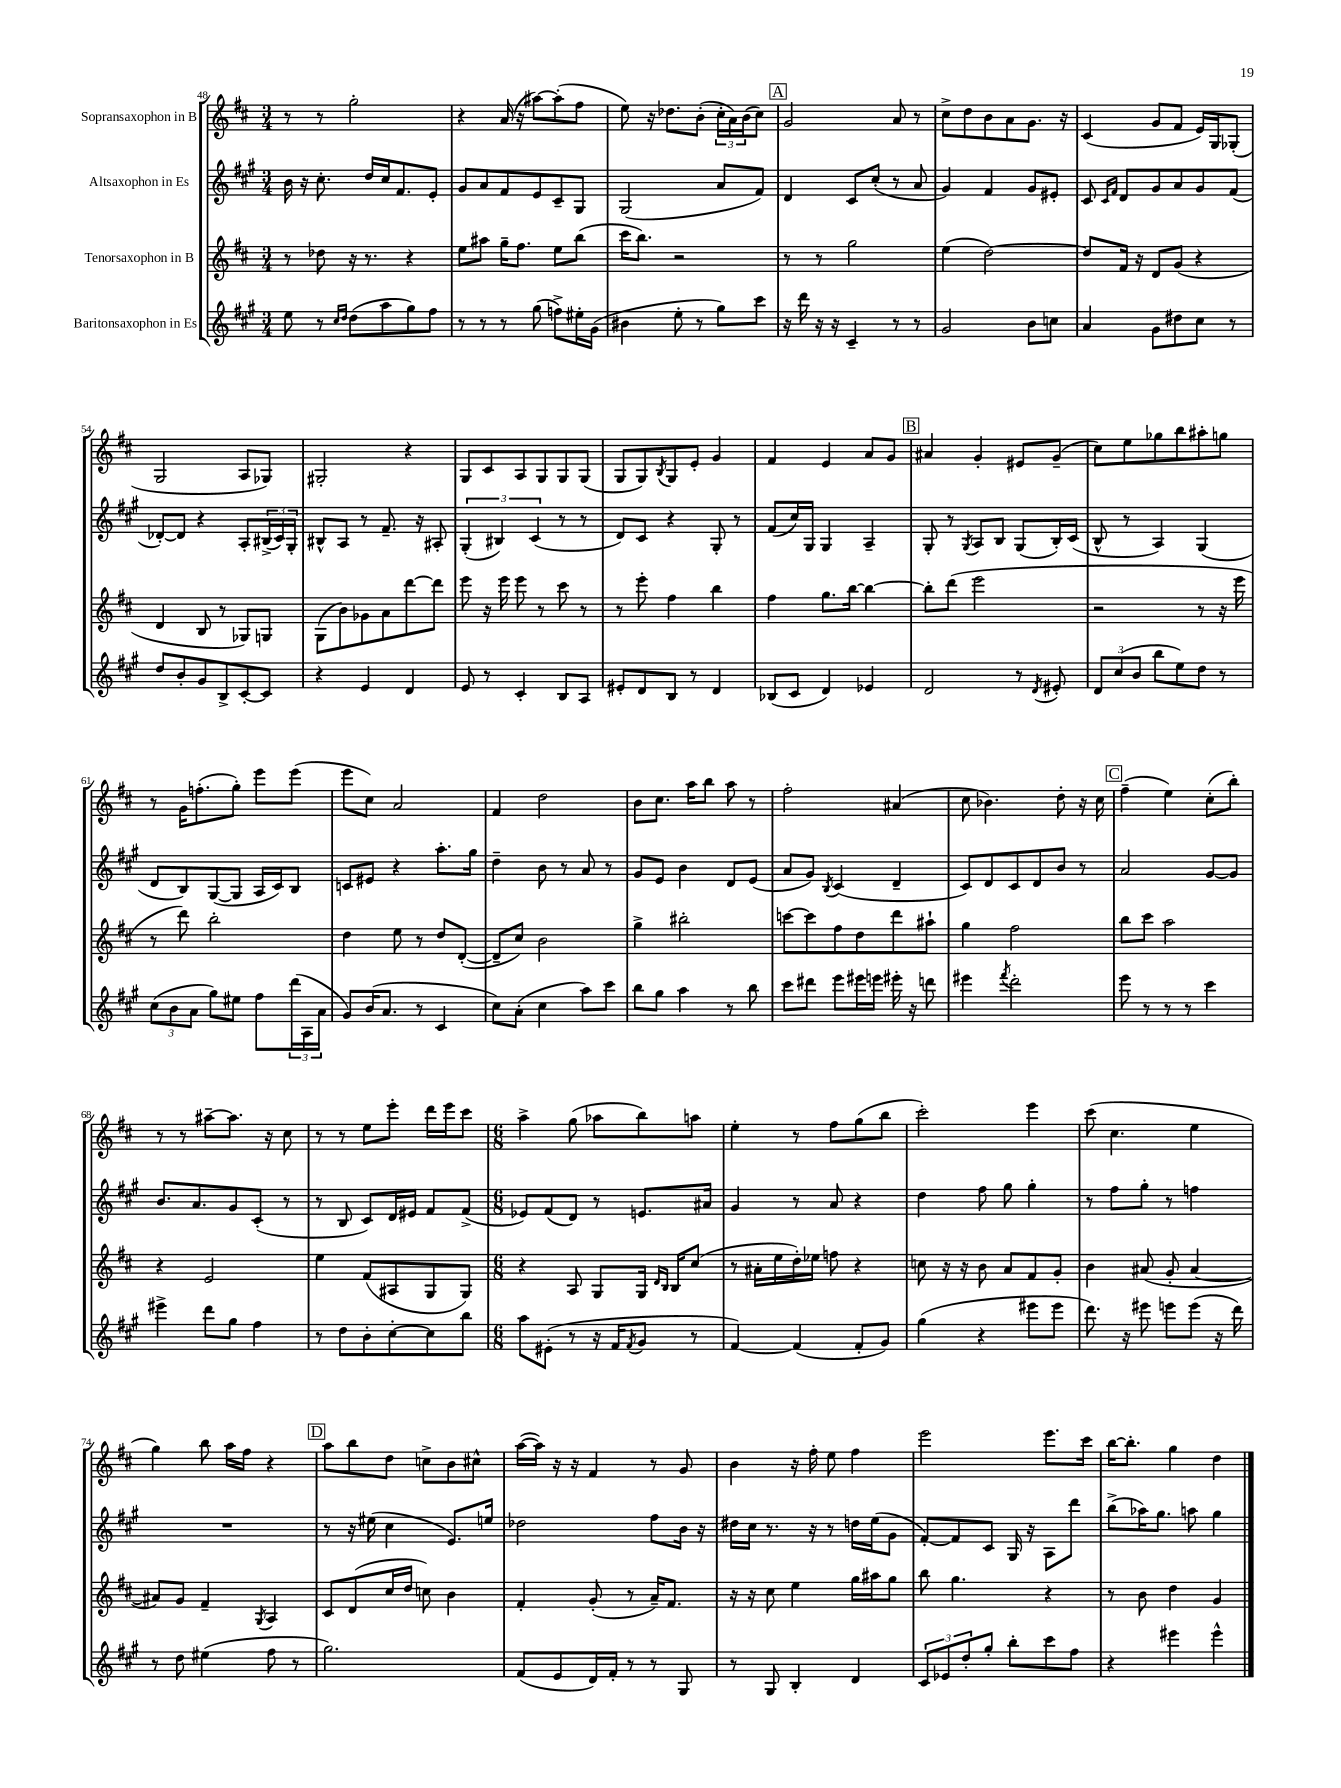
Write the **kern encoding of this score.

**kern	**kern	**kern	**kern
*staff4	*staff3	*staff2	*staff1
*clefG2	*clefG2	*clefG2	*clefG2
*k[f#c#g#]	*k[f#c#]	*k[f#c#g#]	*k[f#c#]
*M3/4	*M3/4	*M3/4	*M3/4
8ee	8r	16b	8r
.	.	16r	.
8r	8dd-	8.cc#'	8r
16qqcc#	.	.	.
16qqdd	.	.	.
(8dd	16r	.	2gg'
.	8.r	16dd	.
8aa	.	16cc#	.
.	.	8.f#	.
8gg#)	4r	.	.
8ff#	.	8e'	.
=	=	=	=
8r	8ee	8g#	4r
8r	8aa#	8a	.
8r	16gg~	8f#	(16a
.	8.ff#	.	16r
(8gg#	.	8e	[8aa#)
8ff^)	8ee	8c#~	(8aa#']
16ee#'	(8bb	8G#	8ff#
(16g#	.	.	.
=	=	=	=
4b#	16ccc#	(2G#	8ee)
.	8.bb)	.	.
.	.	.	16r
.	.	.	8.dd-
8ee'	2r	.	.
8r	.	.	(8b'
8gg#)	.	8a	24cc#'
.	.	.	24a)
.	.	.	(24b
8ccc#	.	8f#)	8cc#)
=	=	=	=
16r	8r	4d	2g
16ddd	.	.	.
16r	8r	.	.
16r	.	.	.
4c#~	2gg	8c#	.
.	.	(8cc#'	.
8r	.	8r	8a
8r	.	8a	8r
=	=	=	=
2g#	(4ee	4g#)	8cc#^
.	.	.	8dd
.	[2dd)	4f#	8b
.	.	.	8a
8b	.	8g#	8.g
8cc	.	8e#'	.
.	.	.	16r
=	=	=	=
4a	8dd]	8c#	(4c#
.	.	16qqc#	.
.	.	16qqf#	.
.	16f#	8d	.
.	16r	.	.
8g#	8d	8g#	8g
8dd#	(8g	8a	8f#
8cc#	4r	8g#	16e)
.	.	.	16G
8r	.	(8f#	(8G-'
=	=	=	=
8dd	4d	[8d-')	2G
8b'	.	8d-]	.
8g#	8B	4r	.
8B^	8r	.	.
[8c#'	8G-)	8A'	8A
8c#]	8G	(24B#^	8G-)
.	.	24c#)	.
.	.	24G#'	.
=	=	=	=
4r	(8G	8B#^^	2G#'
.	8b)	8A	.
4e	8g-	8r	.
.	8a	8.f#~	.
4d	[8ddd	.	4r
.	.	16r	.
.	8ddd]	8A#'	.
=	=	=	=
8e	8eee	(6G#'	8G
8r	16r	.	8c#
.	.	6B#)	.
.	16eee	.	.
4c#'	8eee	.	8A
.	.	(6c#	.
.	8r	.	8G
8B	8ccc#	8r	8G
8A	8r	8r	(8G
=	=	=	=
8e#'	8r	8d)	8G
8d	8eee'	8c#	8G)
.	.	.	8qB
8B	4ff#	4r	8G
8r	.	.	8e'
4d	4bb	8G#'	4g
.	.	8r	.
=	=	=	=
(8B-	4ff#	(8f#	4f#
8c#	.	16cc#)	.
.	.	16G#	.
4d)	8.gg	4G#	4e
.	[16bb	.	.
4e-	4bb_	4A~	8a
.	.	.	8g
=	=	=	=
2d	8bb']	8G#'	4a#
.	(8ddd	8r	.
.	.	8qG#	.
.	2eee	8A	4g'
.	.	8B	.
8r	.	(8G#	8e#
8qd	.	.	.
8e#'	.	16B')	(8g~
.	.	(16c#	.
=	=	=	=
12d	2r	8B^^	8cc#)
(12cc#	.	.	.
.	.	8r	8ee
12b	.	.	.
8bb	.	4A)	8gg-
8ee)	.	.	8bb
8dd	8r	(4G#	8aa#'
8r	16r	.	8gg
.	16eee	.	.
=	=	=	=
(12cc#	8r	8d	8r
12b	.	.	.
.	8ddd)	8B)	16g
12a	.	.	.
.	.	.	(8.ff'
8gg#)	2bb'	([8G#	.
8ee#	.	8G#]	8gg')
8ff#	.	16A	8eee
.	.	16c#)	.
(24ddd	.	8B	(8eee
24A	.	.	.
24a	.	.	.
=	=	=	=
8g#)	4dd	8c	8eee
(16b	.	8e#	8cc#)
8.a	.	.	.
.	8ee	4r	2a
8r	8r	.	.
4c#	8dd	8.aa'	.
.	([8d'	.	.
.	.	16gg#	.
=	=	=	=
8cc#)	8d~]	4dd~	4f#
(8a'	8cc#)	.	.
4cc#	2b	8b	2dd
.	.	8r	.
8aa)	.	8a	.
8ccc#	.	8r	.
=	=	=	=
8bb	4gg^	8g#	8b
8gg#	.	8e	8.cc#
4aa	2bb#'	4b	.
.	.	.	16aa
.	.	.	8bb
8r	.	8d	8aa
8bb	.	(8e	8r
=	=	=	=
8ccc#	[8ccc	8a	2ff#'
8ddd#	8ccc]	8g#)	.
.	.	8qB	.
8eee	8ff#	(4c#	.
16eee#	8dd	.	.
16eee	.	.	.
16eee#'	8ddd	4d~	(4a#
16r	.	.	.
8ddd	8aa#`	.	.
=	=	=	=
4eee#	4gg	8c#)	8cc#
.	.	8d	4.b-)
8qfff#	.	.	.
2ddd'	2ff#	8c#	.
.	.	8d	.
.	.	8b	8dd'
.	.	8r	16r
.	.	.	16cc#
=	=	=	=
8eee	8bb	2a	(4ff#~
8r	8ccc#	.	.
8r	2aa	.	4ee)
8r	.	.	.
4ccc#	.	[8g#	(8cc#'
.	.	8g#]	8bb')
=	=	=	=
4eee#^	4r	8.b	8r
.	.	.	8r
.	.	8.a	.
8ddd	2e	.	[8aa#~
8gg#	.	8g#	8.aa#]
4ff#	.	(8c#'	.
.	.	.	16r
.	.	8r	8cc#
=	=	=	=
8r	4ee	8r	8r
8dd	.	8B	8r
8b'	(8f#	8c#)	8ee
[8cc#'	8A#	16d	8eee'
.	.	16e#	.
8cc#]	8G	8f#	16ddd
.	.	.	16eee
8bb	8G)	(8f#^	8ccc#
=	=	=	=
*M6/8	*M6/8	*M6/8	*M6/8
8aa	4r	8e-)	4aa^
(8e#'	.	(8f#	.
8r	8A	8d)	(8gg
16r	8G	8r	8aa-
16f#	.	.	.
8qf#	.	.	.
8g#	16G	8.e	8bb)
.	16qqd	.	.
.	16qqB	.	.
.	16B	.	.
8r	(8cc#	.	8aa
.	.	16a#	.
=	=	=	=
[4f#)	8r	4g#	4ee'
.	16a#'	.	.
.	16ee	.	.
(4f#]	16dd')	8r	8r
.	16ee-	.	.
.	8ff	8a	8ff#
8f#'	4r	4r	(8gg
8g#)	.	.	8bb
=	=	=	=
(4gg#	8cc	4dd	2ccc#')
.	16r	.	.
.	16r	.	.
4r	8b	8ff#	.
.	8a	8gg#	.
8eee#	8f#	4gg#'	4eee
8eee#	8g'	.	.
=	=	=	=
8.ddd)	4b	8r	(8ccc#
.	.	8ff#	4.cc#
16r	.	.	.
8eee#	(8a#	8gg#'	.
8eee	8g'	8r	.
(8eee	[4a#	4ff	4ee
16r	.	.	.
16ddd)	.	.	.
=	=	=	=
8r	8a#])	2.r	4gg)
8dd	8g	.	.
(4ee#	4f#~	.	8bb
.	.	.	16aa
.	.	.	16ff#
.	8qG	.	.
8ff#	4A	.	4r
8r	.	.	.
=	=	=	=
2.gg#)	8c#	8r	8aa
.	(8d	16r	8bb
.	.	(16ee#	.
.	16cc#	4cc#	8dd
.	16dd	.	.
.	8cc)	.	8cc^
.	4b	8.e)	8b
.	.	.	8cc#^^
.	.	16ee	.
=	=	=	=
(8f#	4f#'	2dd-	([16aa
.	.	.	16aa])
8e	.	.	16r
.	.	.	16r
16d)	(8g'	.	4f#
16f#'	.	.	.
8r	8r	.	.
8r	16a~)	8ff#	8r
.	8.f#	.	.
8G#	.	16b	8g
.	.	16r	.
=	=	=	=
8r	16r	16dd#	4b
.	16r	16cc#	.
8G#	8cc#	8.r	.
4B'	4ee	.	16r
.	.	16r	16ff#'
.	.	8r	8ee
4d	16gg	16dd	4ff#
.	16aa#	(16ee	.
.	8gg	8g#	.
=	=	=	=
12c#	8bb	[8f#')	2eee
12e-	.	.	.
.	4.gg	8f#]	.
12dd'	.	.	.
8gg#'	.	8c#	.
8bb'	.	16G#	.
.	.	16r	.
8ccc#	4r	8A	8.eee
8ff#	.	8ddd	.
.	.	.	16ccc#
=	=	=	=
4r	8r	(8bb^	[16bb
.	.	.	8.bb']
.	8b	16aa-)	.
.	.	8.gg#	.
4eee#	4dd	.	4gg
.	.	8aa	.
4eee#^^	4g	4gg#	4dd
==	==	==	==
*-	*-	*-	*-
